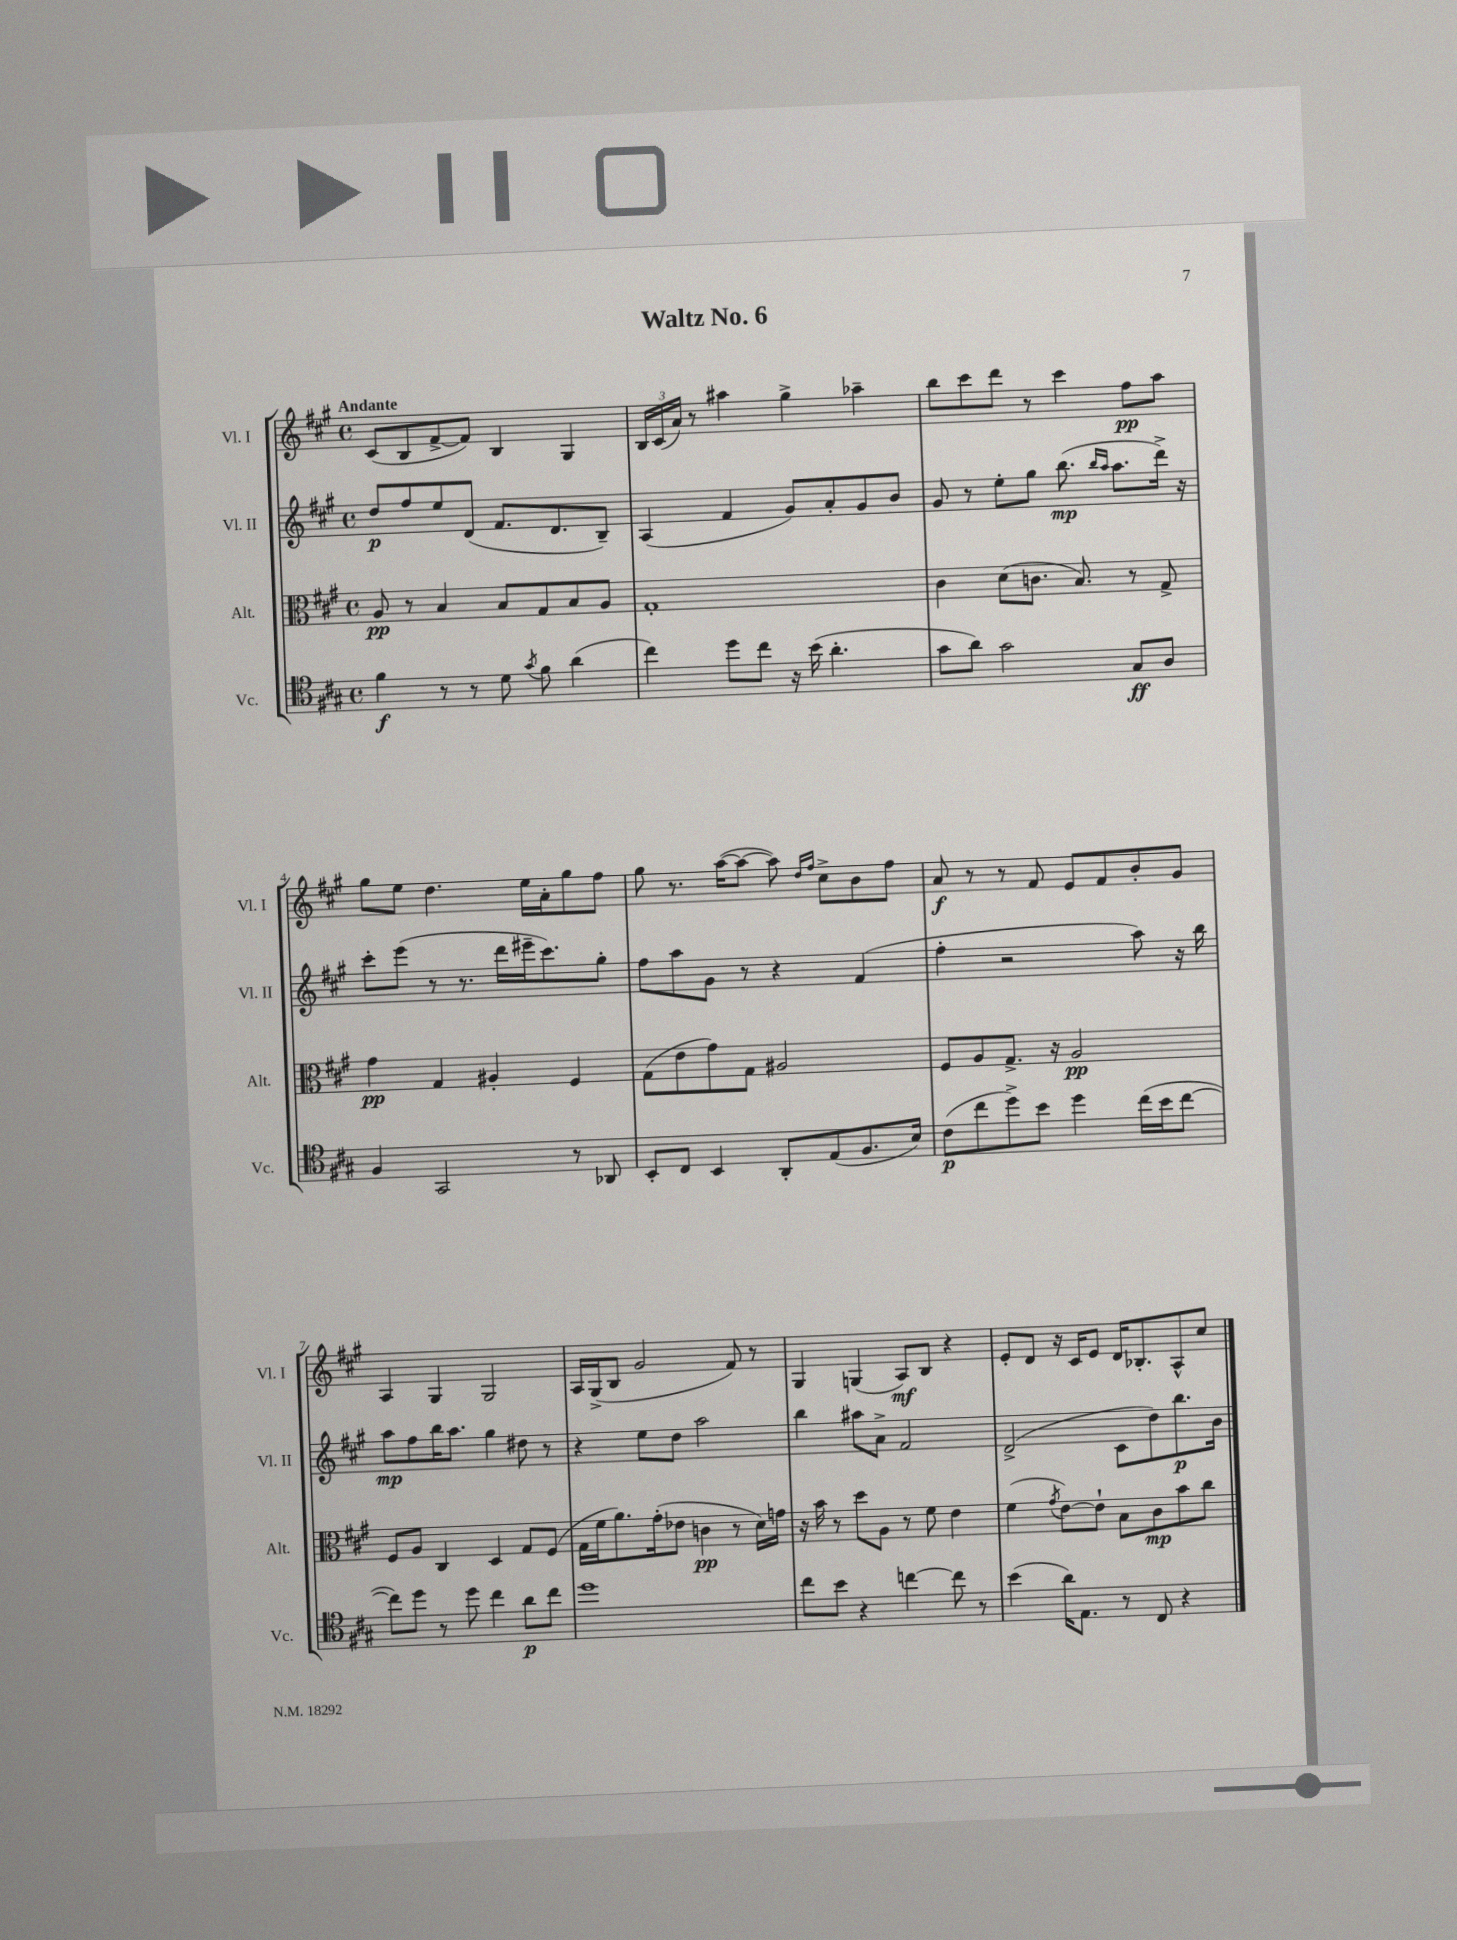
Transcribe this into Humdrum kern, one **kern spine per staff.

**kern	**dynam	**kern	**dynam	**kern	**dynam	**kern	**dynam
*part4	*part4	*part3	*part3	*part2	*part2	*part1	*part1
*staff4	*staff4	*staff3	*staff3	*staff2	*staff2	*staff1	*staff1
*I"Vc.	*	*I"Alt.	*	*I"Vl. II	*	*I"Vl. I	*
*I'Vc.	*	*I'Alt.	*	*I'Vl. II	*	*I'Vl. I	*
*clefC4	*	*clefC3	*	*clefG2	*	*clefG2	*
*k[f#c#g#]	*	*k[f#c#g#]	*	*k[f#c#g#]	*	*k[f#c#g#]	*
*M4/4	*	*M4/4	*	*M4/4	*	*M4/4	*
*met(c)	*	*met(c)	*	*met(c)	*	*met(c)	*
=1	=1	=1	=1	=1	=1	=1	=1
!	!	!	!	!	!	!LO:TX:a:B:t=Andante	!
4f#\	f	8A/	pp	8dd/L	p	(8c#/L	.
.	.	8r	.	8ff#/	.	8B/	.
8r	.	4B/	.	8ee/	.	[8f#^/	.
8r	.	.	.	(8d/J	.	8f#/J])	.
8d\	.	8B/L	.	8.f#/L	.	4B/	.
8qg#/	.	.	.	.	.	.	.
8f#\	.	8G#/	.	.	.	.	.
.	.	.	.	8.d/	.	.	.
(4a\	.	8B/	.	.	.	4G#/	.
.	.	8A/J	.	8B~/J)	.	.	.
=2	=2	=2	=2	=2	=2	=2	=2
4cc#\)	.	1G#'	.	(4A/	.	24B/LL	.
.	.	.	.	.	.	(24c#/	.
.	.	.	.	.	.	24a/JJ)	.
.	.	.	.	.	.	8r	.
8dd\L	.	.	.	4f#/	.	4aa#X\	.
8cc#\J	.	.	.	.	.	.	.
16r	.	.	.	8g#/L)	.	4gg#^\	.
(16b\	.	.	.	.	.	.	.
4.a'\	.	.	.	8a'/	.	.	.
.	.	.	.	8g#/	.	4aa-X~\	.
.	.	.	.	8b/J	.	.	.
=3	=3	=3	=3	=3	=3	=3	=3
8g#\L	.	4c#\	.	8g#/	.	8bb\L	.
8a\J)	.	.	.	8r	.	8ccc#\	.
2g#\	.	(8d\L	.	8ee'\L	.	8ddd\J	.
.	.	8.cn\J	.	8gg#\J	.	8r	.
.	.	.	.	(8.bb\	mp	4ccc#\	.
.	.	8.B/)	.	.	.	.	.
.	.	.	.	16qqbb/LL	.	.	.
.	.	.	.	16qqaa/JJ	.	.	.
.	.	.	.	8.aa\L	.	.	.
8G#/L	ff	8r	.	.	.	8ff#\L	pp
8A/J	.	8G#^/	.	16ddd^\Jk)	.	8aa\J	.
.	.	.	.	16r	.	.	.
!!LO:LB:g=z
=4	=4	=4	=4	=4	=4	=4	=4
4F#/	.	4g#\	pp	8ccc#'\L	.	8gg#\L	.
.	.	.	.	(8eee\J	.	8ee\J	.
2GG#/	.	4G#/	.	8r	.	4.dd\	.
.	.	.	.	8.r	.	.	.
.	.	4A#X'/	.	.	.	.	.
.	.	.	.	16ddd\LL	.	.	.
.	.	.	.	16eee#X~\J	.	16ee\LL	.
.	.	.	.	8.ccc#\)	.	16a'\J	.
8r	.	4F#/	.	.	.	8gg#\	.
8AA-X/	.	.	.	8gg#'\J	.	8ff#\J	.
=5	=5	=5	=5	=5	=5	=5	=5
8BB'/L	.	(8G#\L	.	8ff#\L	.	8gg#\	.
8C#/J	.	8e\	.	8aa\	.	8.r	.
4BB/	.	8g#\)	.	8g#\J	.	.	.
.	.	.	.	.	.	([16aa\KL	.
.	.	8G#\J	.	8r	.	8aa\J_	.
8AA'/L	.	2A#X/	.	4r	.	8aa\])	.
.	.	.	.	.	.	16qqdd/LL	.
.	.	.	.	.	.	16qqff#/JJ	.
(8E/	.	.	.	.	.	8cc#^\L	.
8.F#/	.	.	.	(4f#/	.	8b\	.
.	.	.	.	.	.	8ff#\J	.
16B/Jk)	.	.	.	.	.	.	.
=6	=6	=6	=6	=6	=6	=6	=6
(8c#\L	p	8F#/L	.	4ff#'\	.	8a/	f
8cc#\	.	8A/	.	.	.	8r	.
8dd^\)	.	8.G#^/J	.	2r	.	8r	.
8b\J	.	.	.	.	.	8f#/	.
.	.	16r	.	.	.	.	.
4dd\	.	2A/	pp	.	.	8e/L	.
.	.	.	.	.	.	8f#/	.
(16cc#\LL	.	.	.	8aa\)	.	8b'/	.
16b\J	.	.	.	.	.	.	.
[8cc#\J	.	.	.	16r	.	8g#/J	.
.	.	.	.	16bb\	.	.	.
!!LO:LB:g=z
=7	=7	=7	=7	=7	=7	=7	=7
8cc#\L])	.	8F#/L	.	8aa\L	mp	4A/	.
8dd\J	.	8A/J	.	8ff#\	.	.	.
8r	.	4C#/	.	16bb\K	.	4G#/	.
.	.	.	.	8.aa\J	.	.	.
8dd\	.	.	.	.	.	.	.
4cc#\	.	4D/	.	4gg#\	.	2G#/	.
8a\L	p	8G#/L	.	8dd#X\	.	.	.
8cc#\J	.	(8F#/J	.	8r	.	.	.
=8	=8	=8	=8	=8	=8	=8	=8
1dd	.	16G#\LL	.	4r	.	16A/LL	.
.	.	16f#\J	.	.	.	(16G#^/J	.
.	.	8.a\)	.	.	.	8B/J	.
.	.	.	.	8ee\L	.	2g#/	.
.	.	(16g#'\k	.	.	.	.	.
.	.	8e-X\J	.	8dd\J	.	.	.
.	.	4cn\	pp	2aa\	.	.	.
.	.	8r	.	.	.	8f#/)	.
.	.	16d\LL)	.	.	.	8r	.
.	.	16gn\JJ	.	.	.	.	.
=9	=9	=9	=9	=9	=9	=9	=9
8cc#\L	.	16r	.	4bb\	.	4G#/	.
.	.	16b\	.	.	.	.	.
8b\J	.	8r	.	.	.	.	.
4r	.	8dd\L	.	8aa#X\L	.	(4Gn/	.
.	.	8A\J	.	8a^\J	.	.	.
[4ccn\	.	8r	.	2f#/	.	8A/L)	mf
.	.	8f#\	.	.	.	8B/J	.
8cc\]	.	4e\	.	.	.	4r	.
8r	.	.	.	.	.	.	.
=10	=10	=10	=10	=10	=10	=10	=10
(4b\	.	(4f#\	.	(2d^/	.	8e'/L	.
.	.	.	.	.	.	8d/J	.
.	.	8qg#/	.	.	.	.	.
16a\KL)	.	[8e\L)	.	.	.	16r	.
8.E\J	.	.	.	.	.	16c#/KL	.
.	.	8e`\J]	.	.	.	8e/J	.
8r	.	8B\L	.	8c#\L	.	16d/KL	.
.	.	.	.	.	.	8.B-X'/	.
8C#/	.	8c#\	mp	8dd\)	.	.	.
4r	.	8b\	.	8.bb\	p	8A^^/	.
.	.	8cc#\J	.	.	.	8cc#/J	.
.	.	.	.	16b\Jk	.	.	.
==	==	==	==	==	==	==	==
*-	*-	*-	*-	*-	*-	*-	*-
